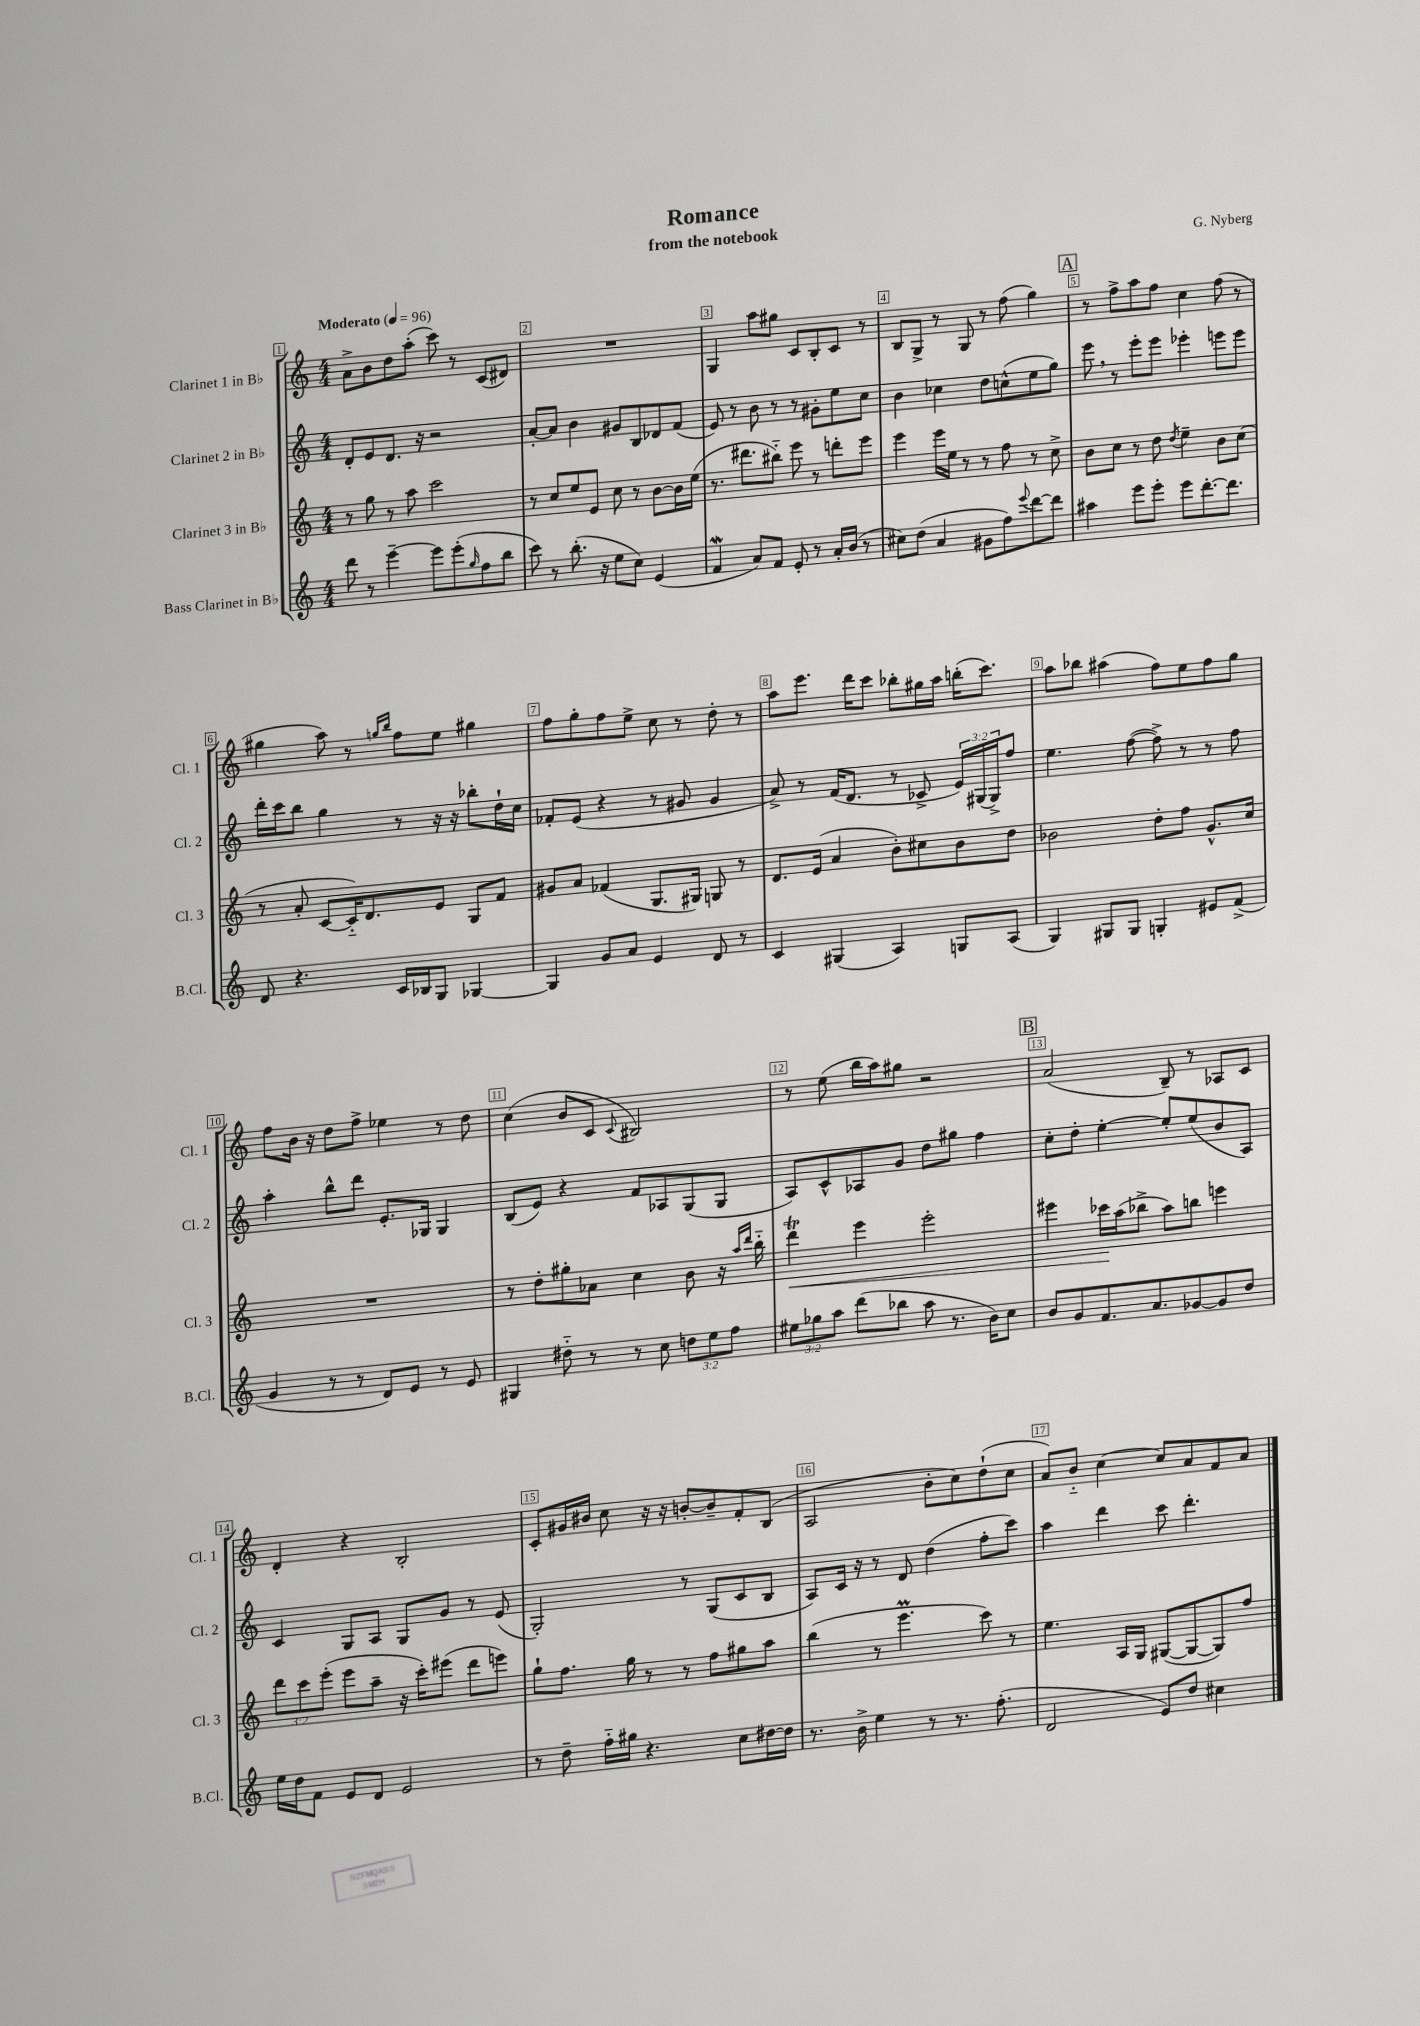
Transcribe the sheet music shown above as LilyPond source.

\header { title = "Romance" composer = "G. Nyberg" subtitle = "from the notebook" }
<<
\new StaffGroup <<
\new Staff = "s0" \with { instrumentName = "Clarinet 1 in Bb" shortInstrumentName = "Cl. 1" } {
    \clef treble \key c \major \numericTimeSignature \time 4/4 \tempo "Moderato" 4 = 96
    a'8-> b'8 d''8 a''8-.( c'''8) r8 c'8( dis'8) |
    R1 |
    g4 a''8 gis''8 c'8 b8-. c'8 r8 |
    b8 g8-> r8 g8 r8 f''8( g''4) |
    \mark \markup { \box "A" } r8 f''8-> a''8 f''8 c''4 f''8( r8 |
    gis''4 a''8) r8 \grace { g''16 b''16 } f''8 e''8 gis''4 |
    f''8 g''8-. f''8 e''8-> c''8 r8 d''8-. r8 |
    a''8 e'''8. d'''16 c'''8 bes''8-. gis''16 a''16 b''16-.( c'''8.) |
    a''8 bes''8 ais''4( f''8) e''8 f''8 g''8 |
    f''8 b'16 r16 d''8 f''8-> ees''4 r8 d''8 |
    c''4( b'8 c'8 \appoggiatura { c'8 } bis2) |
    r8 e''8( b''16 a''16) gis''8 r2 |
    \mark \markup { \box "B" } a'2( b8--) r8 aes8 c'8 |
    d'4-. r4 b2-. |
    c'8-. gis'16 bis'16 c''8 r16 r16 b'8~-. b'8-- f'8-. b8( |
    a2 b'8-. c''8) d''8-!( c''8 |
    a'8) b'8-_ c''4~ c''8 a'8 f'8 a'8 \bar "|." |
}
\new Staff = "s1" \with { instrumentName = "Clarinet 2 in Bb" shortInstrumentName = "Cl. 2" } {
    \clef treble \key c \major \numericTimeSignature \time 4/4 \override Staff.TupletNumber.text = #tuplet-number::calc-fraction-text
    d'8-. e'8 d'8. r16 r2 |
    a'8~-. a'8 b'4 gis'8 b8 des'8 f'8( |
    e'8) r8 b'8 r8 r8 gis'8-. e''8 c''8 |
    b'4 ces''4 d''8 c''8-^( e''8 g''8) |
    \mark \markup { \box "A" } e'''8 \breathe r8 e'''8-. e'''8 ees'''4-. e'''8 e'''8 |
    d'''16-. c'''16 b''8 g''4 r8 r16 r16 bes''8-. d''16-! c''16 |
    fes'8-. e'8( r4 r8 gis'8 gis'4 |
    a'8->) r8 f'16( d'8. r8 ces'8-> \tuplet 3/2 { e'16) gis16( gis16->) } f''8 |
    e''4. f''8~( f''8->) r8 r8 f''8 |
    a''4-. b''8-^ d'''8 e'8.-. ges16 ges4 |
    b8( e'8) r4 f'8 aes8 g8( g8 |
    a8) c'8-^ aes8 g'8 d''8 gis''8 f''4 |
    \mark \markup { \box "B" } c''8-. d''8-. e''4~-. e''8-. e''8( b'8 a8) |
    c'4 g8 a8 g8 g'8 r8 e'8( |
    g2-.) r8 g8( c'8 b8 |
    a8) c'16 r16 r8 d'8 d''4( f''8-. c'''8) |
    a''4 d'''4 c'''8 d'''4.-. \bar "|." |
}
\new Staff = "s2" \with { instrumentName = "Clarinet 3 in Bb" shortInstrumentName = "Cl. 3" } {
    \clef treble \key c \major \numericTimeSignature \time 4/4 \override Staff.TupletNumber.text = #tuplet-number::calc-fraction-text
    r8 g''8 r8 a''8 c'''2 |
    r8 c''8 e''8 e'8 c''8 r8 b'8~ b'16 e''16( |
    r8. dis'''8. bis''8-_) e'''8 r8 d'''8-. e'''8 |
    e'''4 e'''16 e''16 r8 r8 f''8 r8 c''8-> |
    \mark \markup { \box "A" } b'8 c''8 r8 d''8 \acciaccatura { d''8 } e''4-- b'8 c''8( |
    r8 a'8-. c'8~ c'16-_) d'8. e'8 g8 f'8 |
    gis'8 a'8 fes'4( g8. gis16) g8 r8 |
    d'8. e'16( a'4 b'8-.) cis''8 b'8 d''8 |
    bes'2 d''8-. f''8 g'8.-^ c''16 |
    R1 |
    r8 d''8-. gis''8-. aes'8 c''4 b'8 r16 \grace { a''16 d'''16 } b''16-_ |
    d'''4\trill\< e'''4 e'''2-. |
    \mark \markup { \box "B" } eis'''4 ces'''16\! a''16( bes''8-> a''8) b''8 e'''4 |
    \tuplet 3/2 { d'''8 c'''8 e'''8-.( } e'''8 a''8-- r16 c'''16-.) eis'''8( d'''8 e'''8) |
    g''8-! f''8. g''16 r8 r8 f''8 gis''8 a''8 |
    b''4( r8 e'''4.\prall c'''8) r8 |
    e''4. a16 g16 gis8~( gis8~ gis8) f''8 \bar "|." |
}
\new Staff = "s3" \with { instrumentName = "Bass Clarinet in Bb" shortInstrumentName = "B.Cl." } {
    \clef treble \key c \major \numericTimeSignature \time 4/4 \override Staff.TupletNumber.text = #tuplet-number::calc-fraction-text
    d'''8 r8 e'''4~-- e'''8 e'''8-.( \grace { g''16 } f''8 b''8 |
    c'''8) r8 b''8.-.( r16 e''8 c''8) e'4( |
    f'4\mordent a'8) f'8 e'8-. r8 a'16-. b'16( r8 |
    cis''8) d''8( a'4 gis'8 f''8) \appoggiatura { e'''8 } d'''8~ d'''8 |
    \mark \markup { \box "A" } ais''4 e'''8 e'''8-. e'''8 d'''8.~-. d'''8. |
    d'8 r4. c'16 bes16 g8 ges4~ |
    ges4 g'8 a'8 e'4 d'8 r8 |
    c'4 gis4( a4) g8 a8( |
    g4) gis8 gis8 g4-. eis'8 f'8->( |
    g'4 r8 r8 d'8) e'8 r8 e'8 |
    gis4 dis''8-_ r8 r8 c''8 \tuplet 3/2 { d''8 e''8 f''8 } |
    \tuplet 3/2 { eis''8 ges''8 a''8 } d'''8( bes''8 a''8 r8. b'16) c''8 |
    \mark \markup { \box "B" } b'8 g'8 f'8. a'8. ges'8~ ges'8 d''8 |
    e''16 d''16 f'8 e'8 d'8 e'2 |
    r8 d''8-- f''16-_ gis''16 r4. c''8 dis''16~ dis''16 |
    r8. b'16-> e''4 r8 r8. f''8.-.( |
    d'2 e'8) d''8 cis''4 \bar "|." |
}
>>
>>
\layout { \context { \Score \override BarNumber.break-visibility = ##(#f #t #t) barNumberVisibility = #all-bar-numbers-visible \override BarNumber.stencil = #(make-stencil-boxer 0.1 0.3 ly:text-interface::print) } }
